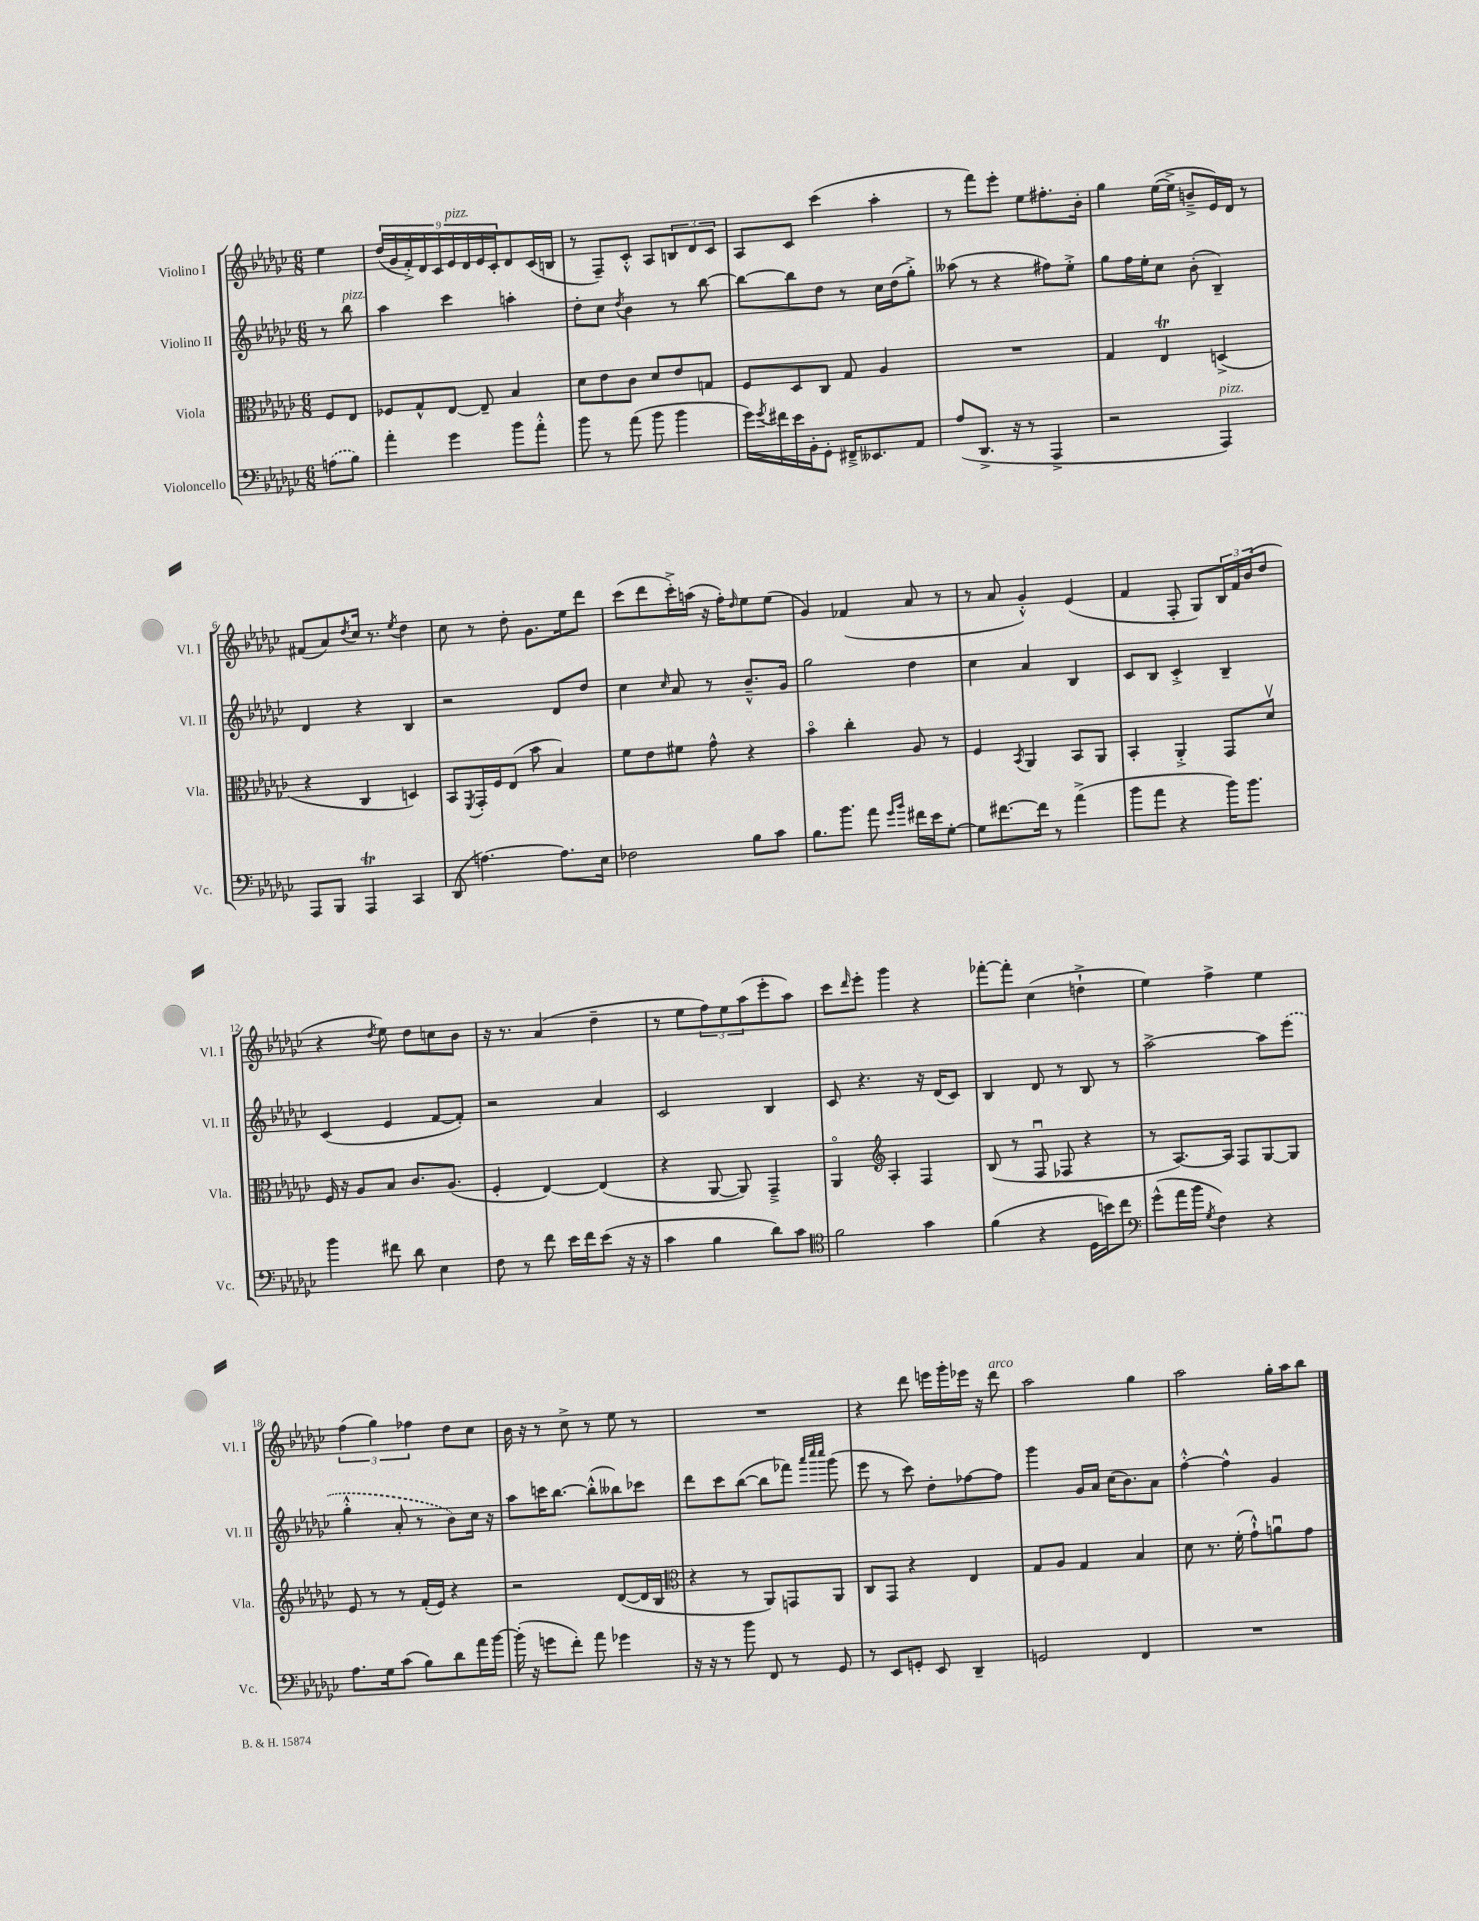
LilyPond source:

<<
\new StaffGroup <<
\new Staff = "s0" \with { instrumentName = "Violino I" shortInstrumentName = "Vl. I" } {
    \clef treble \key ges \major \numericTimeSignature \time 6/8 \partial 4
    ees''4 |
    \tuplet 9/8 { des''16( ges'16 f'16-.->) des'16 ces'16 ees'16^\markup { \italic "pizz." } des'16 ees'16 ces'16-. } des'8 ces'16( b16 |
    r8 f8--) ces'8-.-^ aes8 \tuplet 3/2 { b8 des'8 ces'8 } |
    aes8 ces'8 ces'''4( aes''4-. |
    r8 f'''8) ees'''8-. ees''8 fis''8.-. bes'16-. |
    ges''4 ees''16~( ees''16-> b'8---> ees'16) des'16 r8 |
    fis'8( aes'8) \acciaccatura { des''8 } ces''16 r8. \acciaccatura { ees''8 } des''4 |
    ces''8 r8 des''8-. ges'8. ees''16 des'''8 |
    ces'''8( des'''8 ces'''16-.->) a''16( r16 f''16-.) \grace { des''16 } ees''8 ees''8( |
    ges'4) fes'4( aes'8 r8 |
    r8 aes'8 ges'4-.-^) ees'4( |
    f'4 f8-. ges8) \tuplet 3/2 { bes16 f'16 bes'16( } des''8 |
    r4 \acciaccatura { des''8 } ees''8) des''8 c''8 bes'8 |
    r16 r8. aes'4( des''4-- |
    r8 ees''8 \tuplet 3/2 { f''8) ees''8 aes''8( } ees'''8-. aes''8) |
    ces'''8 \grace { des'''16 } ees'''8-. ges'''4 r4 |
    fes'''8~-. fes'''8-. ces''4( d''4-!-> |
    ees''4) f''4-> ees''4 |
    \tuplet 3/2 { f''4( ges''4) fes''4 } des''8 ces''8 |
    bes'16 r16 r8 ces''8-> r8 ees''8 r8 |
    R2. |
    r4 des'''8 e'''16 ges'''16-. ees'''16 r16 des'''8^\markup { \italic "arco" } |
    aes''2 ges''4 |
    aes''2 ges''16-. aes''16 bes''8 \bar "|." |
}
\new Staff = "s1" \with { instrumentName = "Violino II" shortInstrumentName = "Vl. II" } {
    \clef treble \key ges \major \numericTimeSignature \time 6/8 \partial 4
    r8 bes''8^\markup { \italic "pizz." } |
    aes''4 ces'''4 a''4-. |
    des''8-. ces''8 \acciaccatura { des''8 } bes'4 r8 bes''8~ |
    bes''8~ bes''8 des''8 r8 ces''16 des''16( ges''8-.->) |
    aeses''8( r8 r4 fis''8) ees''8-.-> |
    ges''8 f''16 ees''16-. ces''8 bes'8-.( bes4--) |
    des'4 r4 bes4 |
    r2 des'8 des''8 |
    ces''4 \grace { ces''16 } aes'8 r8 bes'8.---^ ges'16 |
    ges''2 des''4 |
    ces''4 aes'4 bes4 |
    ces'8 bes8 ces'4-.-> bes4-- |
    ces'4( ees'4 f'8~ f'8-.) |
    r2 aes'4 |
    ces'2 bes4 |
    ces'8 r4. r16 des'16( ces'8) |
    bes4 des'8 r8 bes8 r8 |
    aes''2~-> aes''8 \once \slurDashed ees'''8( |
    ges''4-.-^ aes'8-. r8 bes'8) ces''16 r16 |
    aes''8 c'''16 bes''8.~ bes''8-.-^( beses''8) ces'''8 |
    des'''8 ces'''8 bes''8~( bes''8 fes'''8) \grace { aes'''32 ces''''32 ces''''32 } ges'''8( |
    ees'''8 r8 ces'''8) des''8-. fes''8~ fes''8 |
    ges'''4 ges'16 aes'16 ces''16( bes'8.) aes'8 |
    f''4~-.-^ f''4-^ ges'4 \bar "|." |
}
\new Staff = "s2" \with { instrumentName = "Viola" shortInstrumentName = "Vla." } {
    \clef alto \key ges \major \numericTimeSignature \time 6/8 \partial 4
    f8 ees8 |
    fes8 ges8-^ ees8~ ees8-- bes4 |
    des'8 ees'8 ces'8 des'8 ees'8 g8 |
    f8 des8 ces8 ges8 aes4 |
    R2. |
    ges4 ees4\trill d4->( |
    r4 ces4 d4) |
    bes,8 \acciaccatura { f,8 } ges,16-. f16 ees8( bes'8 bes4) |
    f'8 ees'8 fis'8 ges'8-^ r4 |
    bes'4\flageolet ces''4-. aes8 r8 |
    f4 \acciaccatura { bes,8 } aes,4 bes,8 aes,8 |
    bes,4-. aes,4-.-> ges,8 des'8\upbow |
    f16 r16 aes8 bes8 ces'8. aes8.( |
    f4-. ees4~) ees4( |
    r4 aes,8~ aes,8) ges,4---> |
    aes,4\flageolet \clef treble aes4-. f4 |
    bes8( r8 f8\downbow fes8 r4 |
    r8 aes8.~) aes16 f8 ges8~ ges8 |
    ees'8 r8 r8 f'16-.( ees'16) r4 |
    r2 des'8~( des'16 bes16 |
    \clef alto r4 r8 aes,8) g,8 aes,8 |
    ces8 ges,8 r4 ees4 |
    ges8 aes8 ges4 bes4 |
    des'8 r8. f'16-.( ges'8-!-^) a'8\downbow ges'8 \bar "|." |
}
\new Staff = "s3" \with { instrumentName = "Violoncello" shortInstrumentName = "Vc." } {
    \clef bass \key ges \major \numericTimeSignature \time 6/8 \partial 4
    \once \slurDashed a8( bes8) |
    aes'4-. ges'4 bes'8 aes'8-.-^ |
    bes'8 r8 aes'8( bes'8 bes'4 |
    ges'16) \acciaccatura { ges'8 } fis'16 ees'16 bes,16-. ges,8-. fis,16---> eeses,8. aes,8 |
    aes8( des,8.-> r16 r8 aes,,4-> |
    r2 aes,,4^\markup { \italic "pizz." }) |
    aes,,8 bes,,8 aes,,4\trill ces,4 |
    des,8( a4.~) a8. ees16 |
    fes2 bes8 ces'8 |
    bes8. bes'8. aes'8 \grace { ges'16 bes'16 } fis'16 ees'16 ges8~-. |
    ges8 fis'8.~ fis'16 r8 aes'4->( |
    bes'8 aes'8 r4 bes'16) bes'8. |
    bes'4 fis'8 des'8 ees4 |
    f8 r8 f'8 ees'16 f'16 ees'8( r16 r16 |
    ces'4 bes4 des'8) ces'8 |
    \clef tenor f'2 ges'4 |
    f'4( r4 des16 b'16) ces''8 |
    \clef bass ges'8-^( aes'16 bes'16 \acciaccatura { ges8 } f4) r4 |
    aes8. ges16 ces'8( bes8) des'8 aes'16 bes'16~ |
    bes'16-.( r16 g'8 f'8-.) aes'8 ges'4 |
    r16 r16 r8 bes'8 f,8 r8 ges,8 |
    r8 ees,8 g,8-. ees,8 des,4-- |
    g,2 f,4 |
    R2. \bar "|." |
}
>>
>>
